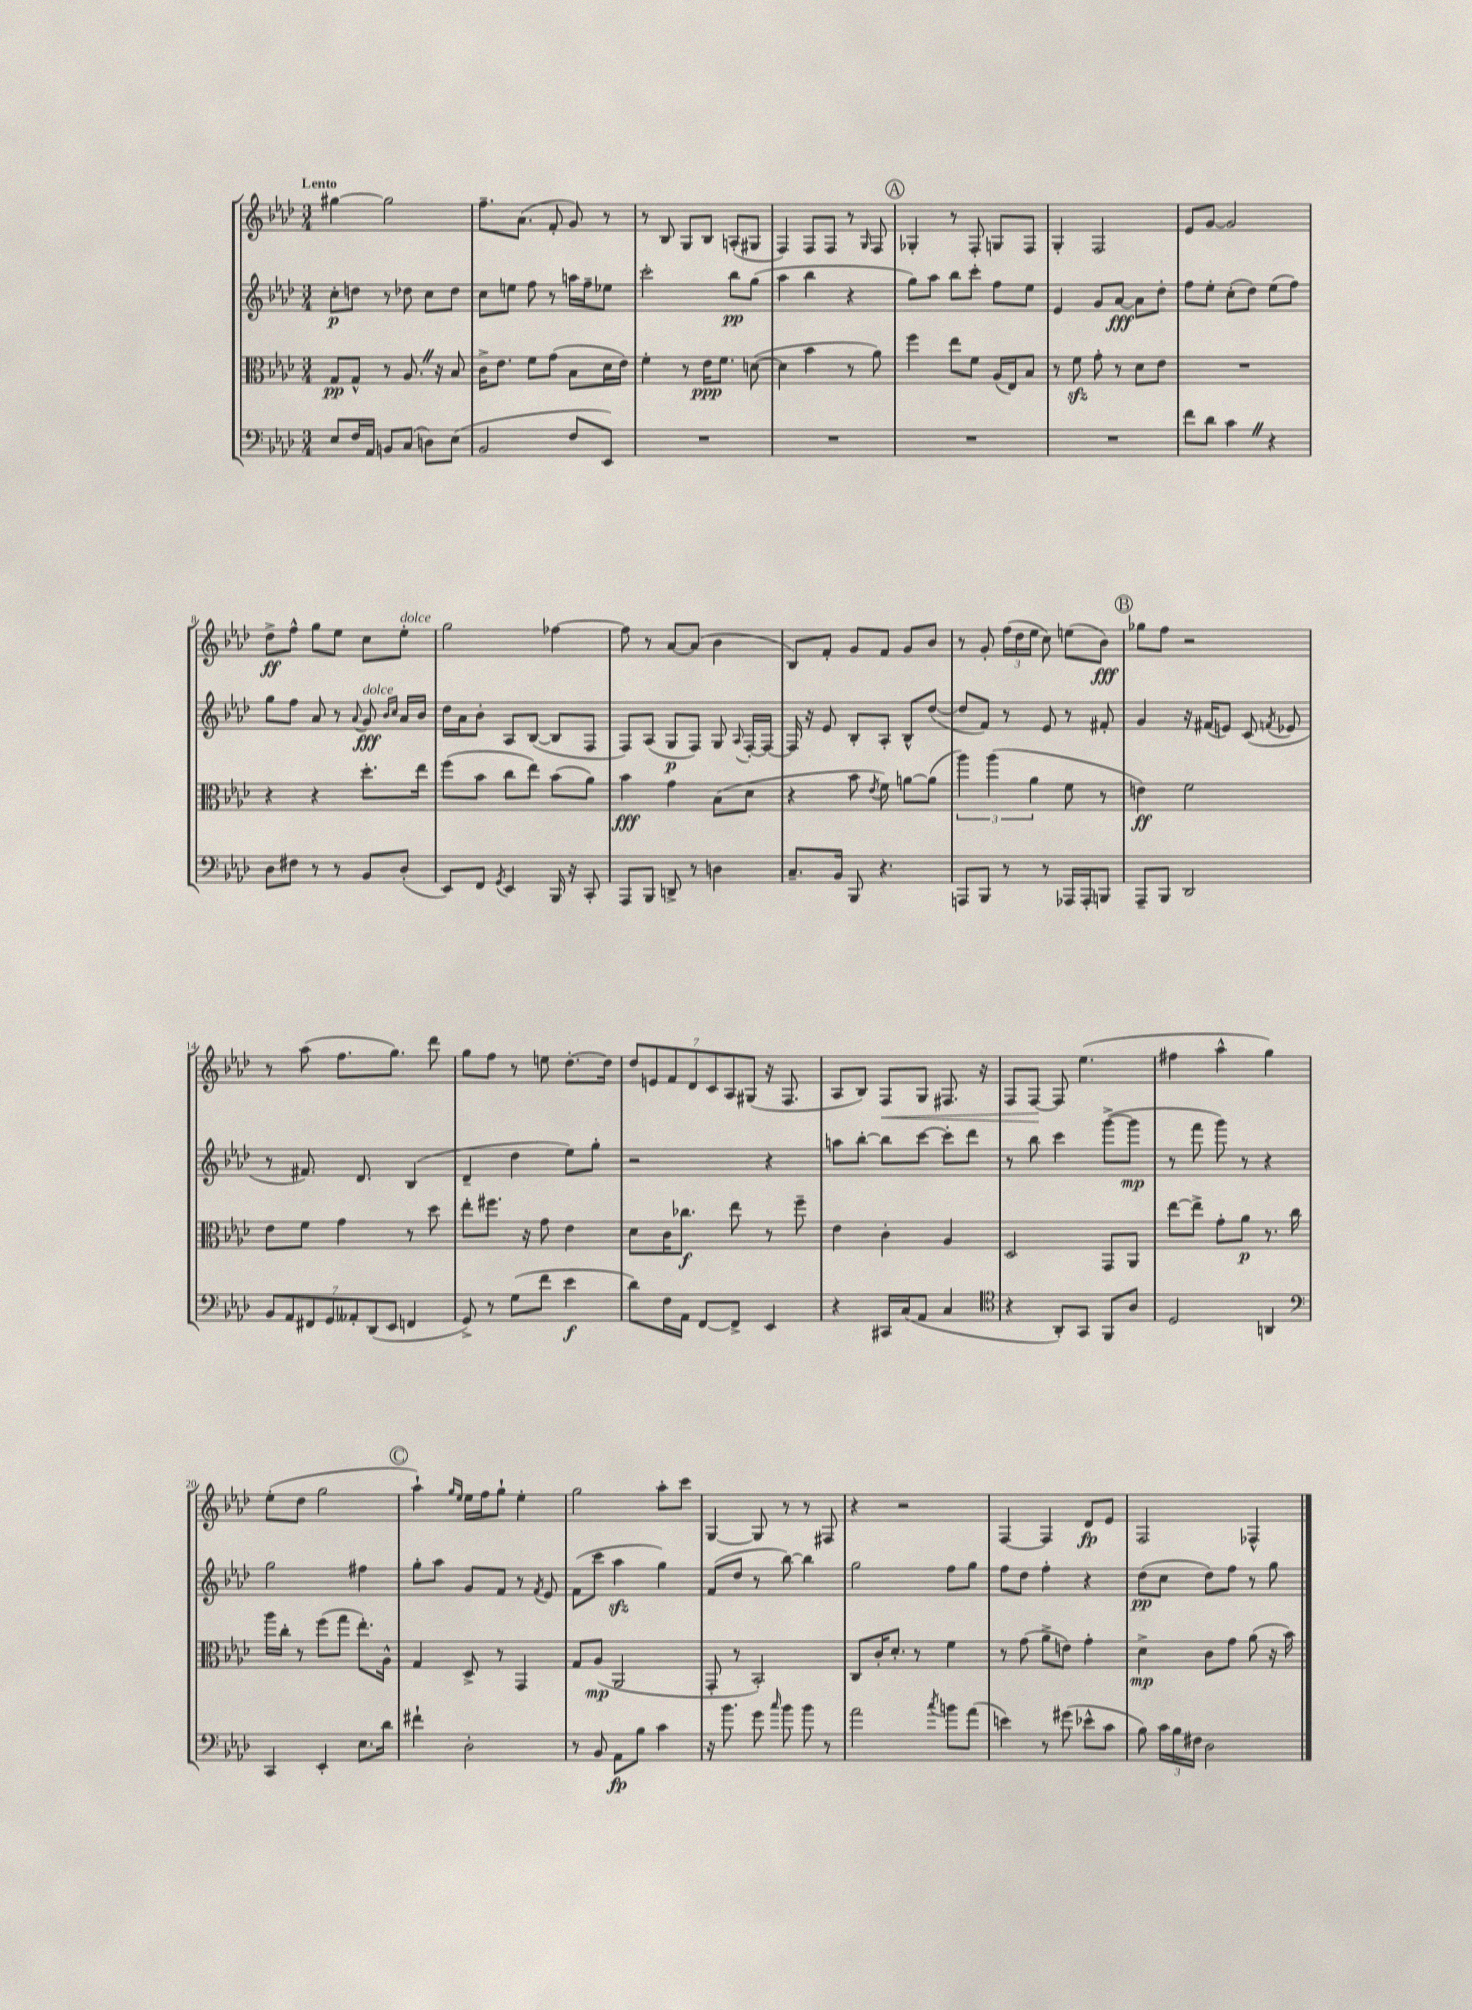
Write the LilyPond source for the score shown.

<<
\new StaffGroup <<
\new Staff = "s0" {
    \clef treble \key aes \major \numericTimeSignature \time 3/4 \tempo "Lento"
    \autoBeamOff gis''4~ gis''2 |
    f''8.[-- aes'8.]( f'8-. g'8) r8 |
    r8 bes8 g8[ bes8] a8[-.( gis8] |
    f4) f8[ f8] r8 \grace { g16 } f8 |
    \mark \markup { \circle "A" } ges4-. r8 f8-. g8[ f8] |
    g4-. f2 |
    ees'8[ g'8]~ g'2 |
    des''8[->\ff f''8]-^ g''8[ ees''8] c''8[ ees''8]-.^\markup { \italic "dolce" } |
    g''2 fes''4~ |
    fes''8 r8 aes'8[~ aes'8]( bes'4 |
    bes8[) f'8]-. g'8[ f'8] g'8[ bes'8] |
    r8 g'8-. \tuplet 3/2 { f''16[( des''16 ees''16] } c''8) e''8[( bes'8]\fff) |
    \mark \markup { \circle "B" } ges''8[ f''8] r2 |
    r8 aes''8( f''8.[ g''8.]) des'''8 |
    g''8[ f''8] r8 e''8 des''8.[~-. des''16] |
    \tuplet 7/4 { des''8[ e'8 f'8 des'8 c'8 aes8 gis8]( } r16 f8. |
    aes8[ bes8]) f8[\< g8] fis8. r16 |
    f8[ f8]~\! f8 ees''4.( |
    fis''4 aes''4-^ g''4) |
    ees''8[-.( des''8] g''2 |
    \mark \markup { \circle "C" } aes''4-!) \grace { g''16[ ees''16] } ees''16[ f''16 g''8]-! ees''4-. |
    g''2 aes''8[-. c'''8] |
    g4~ g8 r8 r8 fis8 |
    r4 r2 |
    f4~ f4 des'8[\fp ees'8] |
    f2 fes4-^ \bar "|." |
}
\new Staff = "s1" {
    \clef treble \key aes \major \numericTimeSignature \time 3/4
    \autoBeamOff c''8[-.\p d''8] r8 des''8 c''8[ des''8] |
    c''8[ e''8] f''8 r8 a''16[ f''16-- ees''8] |
    c'''2-. bes''8[\pp g''8]( |
    aes''4 bes''4 r4 |
    \mark \markup { \circle "A" } g''8[) aes''8] bes''8[ c'''8]-. f''8[ ees''8] |
    ees'4 g'8[ aes'8]~\fff aes'8[ des''8]-. |
    f''8[ ees''8]-. c''8[-.( des''8]) ees''8[( f''8]) |
    g''8[ f''8] aes'8 r8 \appoggiatura { aes'8 } g'8\fff^\markup { \italic "dolce" } \grace { bes'16[ c''16] } aes'16[ bes'16] |
    des''16[ aes'16 bes'8]-. aes8[ bes8]~( bes8[ f8] |
    f8[) aes8]( g8[\p f8]) g8 \appoggiatura { aes8 } f16[~-. f16]~ |
    f16 r16 ees'8 bes8[-. aes8]-. bes8[-^ des''8]~( |
    des''8[ f'8]) r8 ees'8 r8 fis'8-. |
    \mark \markup { \circle "B" } g'4 r16 fis'16[( e'8]) c'8( \acciaccatura { f'8 } ees'8 |
    r8 fis'8.) des'8. bes4( |
    des'4-- des''4 ees''8[) g''8]-. |
    r2 r4 |
    a''8[ bes''8]~-. bes''8[ c'''8]~ c'''8[-. des'''8] |
    r8 bes''8 c'''4 g'''8[~->( g'''8]\mp |
    r8 f'''8 g'''8) r8 r4 |
    g''2 fis''4 |
    \mark \markup { \circle "C" } g''8[-. aes''8] g'8[ f'8] r8 \acciaccatura { f'8 } ees'8 |
    f'8[( c'''8] aes''4\sfz g''4) |
    f'8[( des''8] r8 bes''8~) bes''4 |
    g''2 f''8[ g''8] |
    f''8[ des''8] f''4-. r4 |
    des''8[\pp( c''8] des''8[) f''8] r8 g''8 \bar "|." |
}
\new Staff = "s2" {
    \clef alto \key aes \major \numericTimeSignature \time 3/4
    \autoBeamOff g8[\pp g8]-^ r8 aes8. \once \override BreathingSign.text = \markup { \musicglyph "scripts.caesura.straight" } \breathe r16 bes8 |
    c'16[-> ees'8.] f'8[ g'8]( bes8[ des'16 ees'16]) |
    f'4-. r8 ees'16[\ppp f'8.] d'8~( |
    d'4 bes'4 r8 aes'8) |
    \mark \markup { \circle "A" } f''4 ees''8[ f'8] aes16[( ees16) bes8] |
    r8 f'8\sfz g'8-. r8 des'8[ ees'8] |
    R2. |
    r4 r4 des''8.[-. ees''16] |
    f''8[( bes'8] c''8[ ees''8]) bes'8[( aes'8]) |
    bes'4\fff g'4 bes8[( des'8] |
    r4 bes'8 \acciaccatura { ees'8 } f'8) a'8[~ a'8]( |
    \tuplet 3/2 { aes''4) aes''4( aes'4 } f'8 r8 |
    \mark \markup { \circle "B" } e'4\ff) f'2 |
    ees'8[ f'8] g'4 r8 des''8 |
    ees''8[-. fis''8.] r16 g'8 ees'4 |
    des'8[ c'16 ces''8.]\f ees''8 r8 f''8-- |
    ees'4 c'4-. aes4 |
    des2 g,8[ aes,8] |
    ees''8[~ ees''8]-> g'8[-. aes'8]\p r8. c''16 |
    aes''16[ c''16]-. r8 f''8[( g''8] ees''8.[-.) aes16]-^ |
    \mark \markup { \circle "C" } g4 des8-> r8 g,4 |
    g8[ aes8]\mp( aes,2 |
    g,8-. r8 bes,2-.) |
    c8[ c'16-. des'8.]-. r8 f'4 |
    r8 g'8( aes'8[-> e'8]) g'4-. |
    des'4->\mp c'8[ g'8] aes'8( r16 bes'16) \bar "|." |
}
\new Staff = "s3" {
    \clef bass \key aes \major \numericTimeSignature \time 3/4
    \autoBeamOff ees8[ f16 aes,16] b,8[ c8]( d8[) ees8]( |
    bes,2 f8[ ees,8]) |
    R2. |
    R2. |
    \mark \markup { \circle "A" } R2. |
    R2. |
    f'8[ des'8] c'4 \once \override BreathingSign.text = \markup { \musicglyph "scripts.caesura.straight" } \breathe r4 |
    des8[ fis8] r8 r8 bes,8[ des8]-.( |
    ees,8[) f,8] \acciaccatura { g,8 } ees,4 bes,,16 r16 c,8-. |
    aes,,8[ bes,,8] d,8-> r8 d4 |
    c8.[-- bes,16] bes,,8 r4. |
    a,,8[ bes,,8] r8 r8 aes,,16[ aes,,16-. b,,8] |
    \mark \markup { \circle "B" } aes,,8[-- bes,,8] des,2 |
    \tuplet 7/4 { bes,8[ aes,8 fis,8 g,8 aeses,8-. des,8( ees,8] } f,4 |
    g,8->) r8 g8[( f'8] ees'4\f |
    des'8[) f16 aes,16] f,8[~ f,8]-> ees,4 |
    r4 cis,16[ c16( aes,8] c4 |
    \clef tenor r4 aes,8[-.) g,8] f,8[ aes8] |
    des2 a,4 |
    \clef bass c,4 ees,4-. ees8.[ des'16] |
    \mark \markup { \circle "C" } fis'4-! des2-. |
    r8 bes,8 aes,8[\fp bes8] c'4 |
    r16 bes'8. g'8 \grace { c''16 } bes'8 bes'8 r8 |
    aes'2 \acciaccatura { c''8 } b'8[ aes'8]( |
    e'4) r8 gis'8( ees'8[-^ c'8] |
    bes8) \tuplet 3/2 { c'16[ bes16 fis16] } des2 \bar "|." |
}
>>
>>
